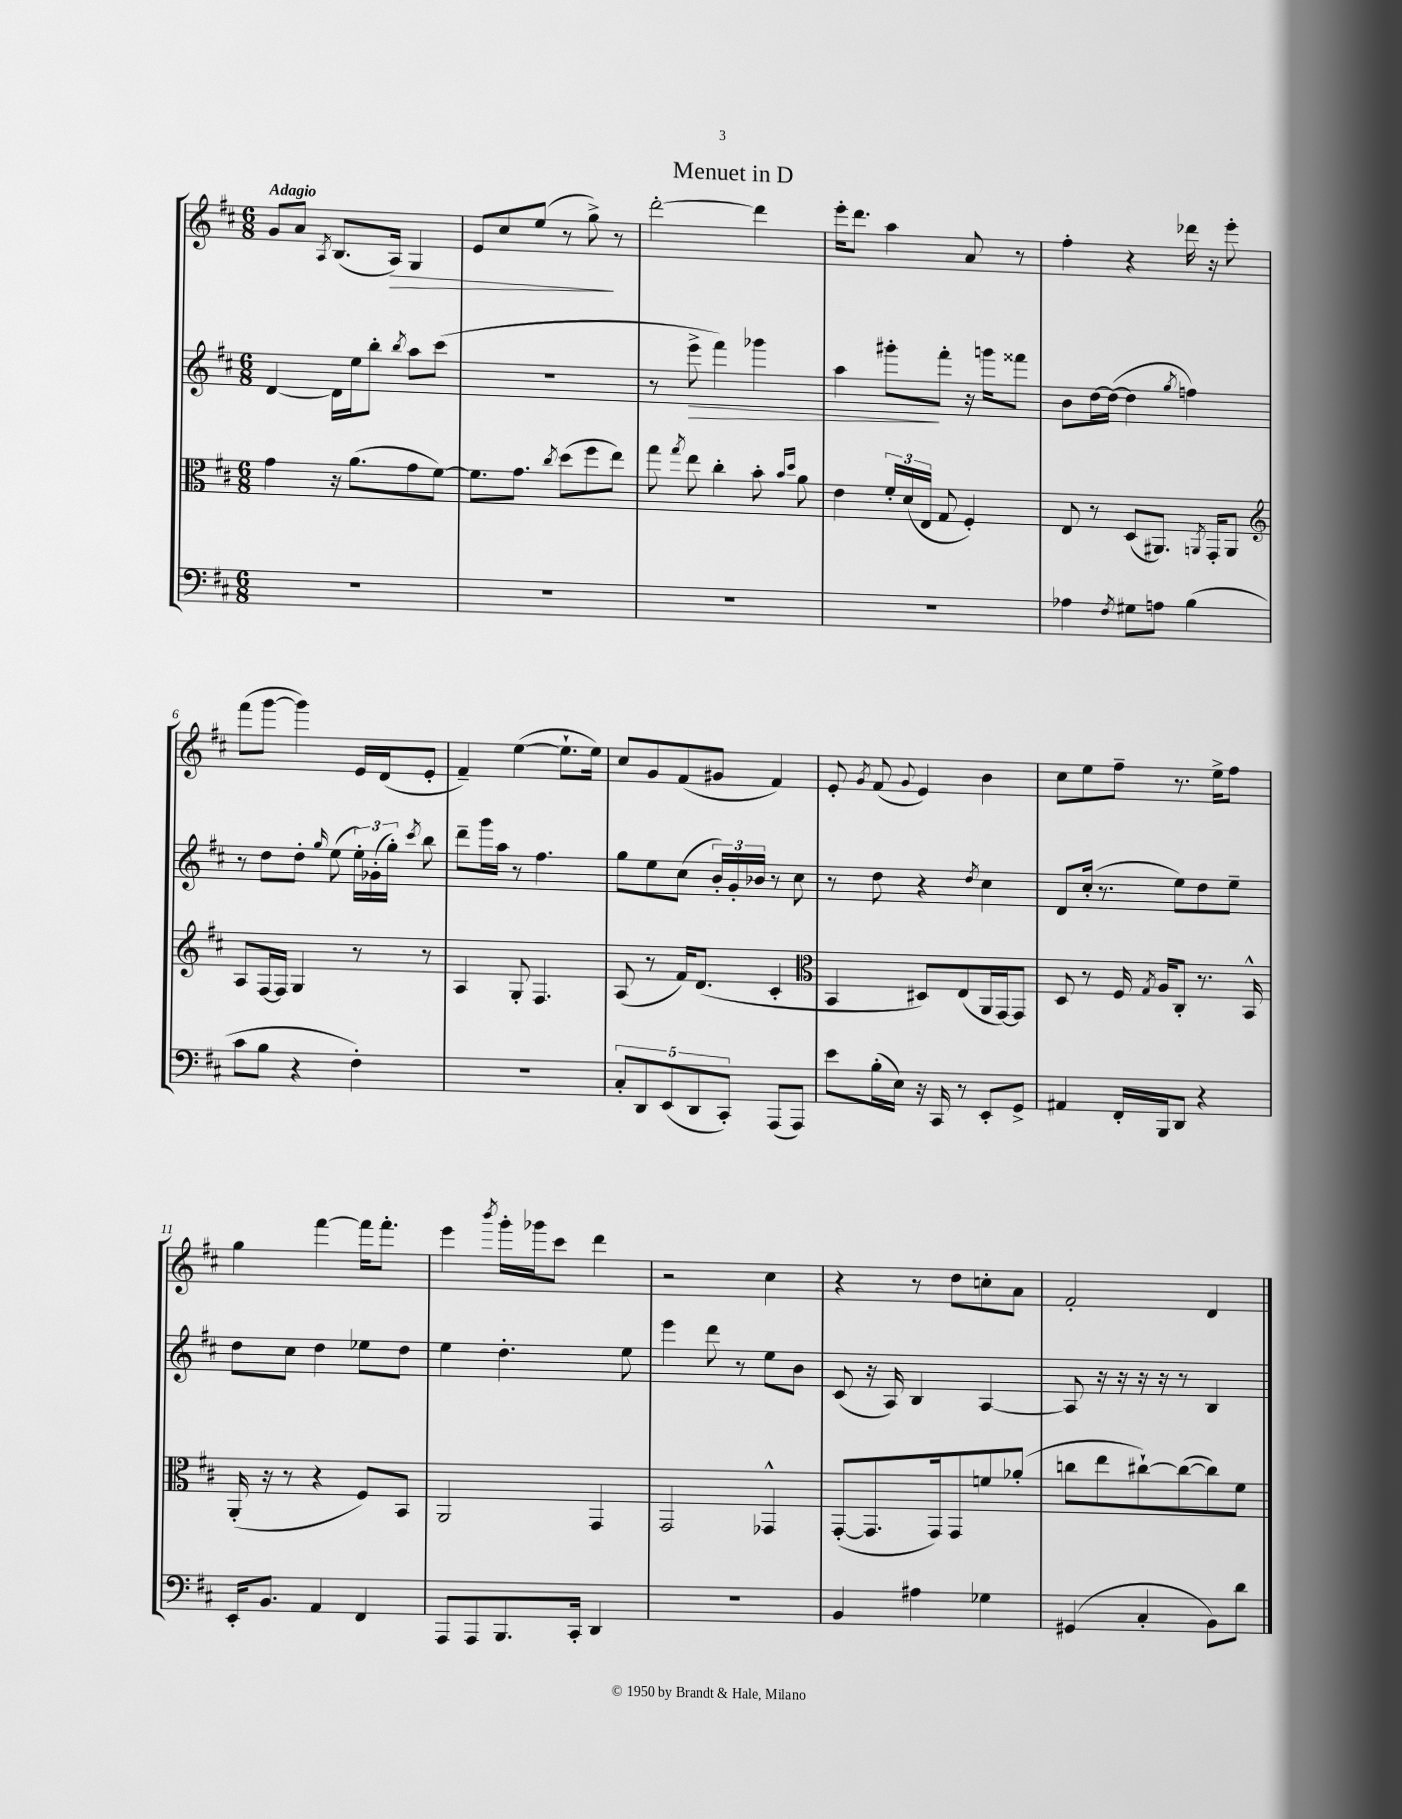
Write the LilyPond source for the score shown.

\header { title = "Menuet in D" }
<<
\new StaffGroup <<
\new Staff = "s0" {
    \clef treble \key d \major \numericTimeSignature \time 6/8 \tempo "Adagio"
    \autoBeamOff g'8[ a'8] \acciaccatura { a8 } b8.[( a16]\>) g4 |
    e'8[ cis''8 e''8]( r8 g''8->\!) r8 |
    d'''2~-. d'''4 |
    e'''16[-. d'''8.] a''4 a'8 r8 |
    fis''4-. r4 des'''16 r16 e'''8-. |
    fis'''8[( g'''8]~ g'''4) e'16[ d'16( e'8]-. |
    fis'4--) e''4~( e''8.[-! e''16]) |
    cis''8[ g'8 fis'8( gis'8] fis'4) |
    e'8-. \acciaccatura { g'8 } fis'8( \appoggiatura { g'8 } e'4) b'4 |
    cis''8[ e''8 fis''8]-- r8. e''16[-> fis''8] |
    g''4 fis'''4~ fis'''16[ fis'''8.]-. |
    e'''4 \acciaccatura { b'''8 } g'''16[-. ges'''16 cis'''8] d'''4 |
    r2 cis''4 |
    r4 r8 d''8[ c''8-. a'8] |
    fis'2-. d'4 \bar "|." |
}
\new Staff = "s1" {
    \clef treble \key d \major \numericTimeSignature \time 6/8
    \autoBeamOff d'4~ d'16[ e''16 b''8]-. \acciaccatura { b''8 } a''8[ cis'''8]( |
    R2. |
    r8 e'''8->\> fis'''4) ges'''4 |
    a''4 gis'''8[-.\! fis'''8]-. r16 g'''16[ fisis'''8] |
    b'8[ d''16~ d''16]~( d''4 \acciaccatura { g''8 } f''4) |
    r8 d''8[ d''8]-. \grace { g''16 } e''8( \tuplet 3/2 { e''16[-.) ges'16-.( g''16]-.) } \acciaccatura { cis'''8 } b''8 |
    d'''8[-- g'''16 a''16] r8 fis''4. |
    g''8[ e''8 cis''8]( \tuplet 3/2 { b'16[-.) g'16-. bes'16] } r8 cis''8 |
    r8 d''8 r4 \acciaccatura { d''8 } cis''4 |
    d'8[ cis''16]-.( r8. e''8[) d''8 e''8]-- |
    d''8[ cis''8] d''4 ees''8[ d''8] |
    e''4 d''4.-. e''8 |
    e'''4 d'''8 r8 e''8[ b'8] |
    cis'8( r16 a16) b4 a4~ |
    a8 r16 r16 r16 r16 r8 b4 \bar "|." |
}
\new Staff = "s2" {
    \clef alto \key d \major \numericTimeSignature \time 6/8
    \autoBeamOff g'4 r16 a'8.[( g'8 fis'8]~) |
    fis'8.[ g'8.] \acciaccatura { cis''8 } d''8[( fis''8 e''8]) |
    g''8 \acciaccatura { g''8 } e''8 cis''4-. b'8-. \grace { b'16[ d''16] } a'8 |
    e'4 \tuplet 3/2 { fis'16[-. d'16( e16] } g8 fis4-.) |
    e8 r8 d8[( ais,8.]) \acciaccatura { a,8 } g,16[-. a,8] |
    \clef treble a8[ fis16~ fis16] g4 r8 r8 |
    a4 g8-. fis4. |
    a8( r8 fis'16[) d'8.]( cis'4-. |
    \clef alto b,4 dis8[) e8( a,16 g,16~) g,8] |
    d8 r8 fis16 \acciaccatura { g8 } a16[ cis8]-. r8. b,16-^ |
    a,16-.( r16 r8 r4 fis8[) b,8] |
    a,2 g,4 |
    g,2 ges,4-^ |
    g,8[~-.( g,8. g,16) g,8 f'8 aes'8]-.( |
    c''8[ e''8 cis''8~-!) cis''8~( cis''8) fis'8] \bar "|." |
}
\new Staff = "s3" {
    \clef bass \key d \major \numericTimeSignature \time 6/8
    \autoBeamOff R2. |
    R2. |
    R2. |
    R2. |
    aes4 \acciaccatura { fis8 } gis8[ a8] b4( |
    cis'8[ b8] r4 fis4-.) |
    R2. |
    \tuplet 5/4 { cis8[-. d,8 e,8( d,8 cis,8]-.) } a,,8[( a,,8]) |
    e'8[ b16-.( e16]) r16 cis,16 r8 e,8[-. g,8]-> |
    ais,4 fis,16[-. b,,16 d,8] r4 |
    e,16[-. b,8.] a,4 fis,4 |
    a,,8[ a,,8 b,,8. cis,16]-. d,4 |
    R2. |
    b,4 ais4 ges4 |
    gis,4( cis4-. b,8[) d'8] \bar "|." |
}
>>
>>
